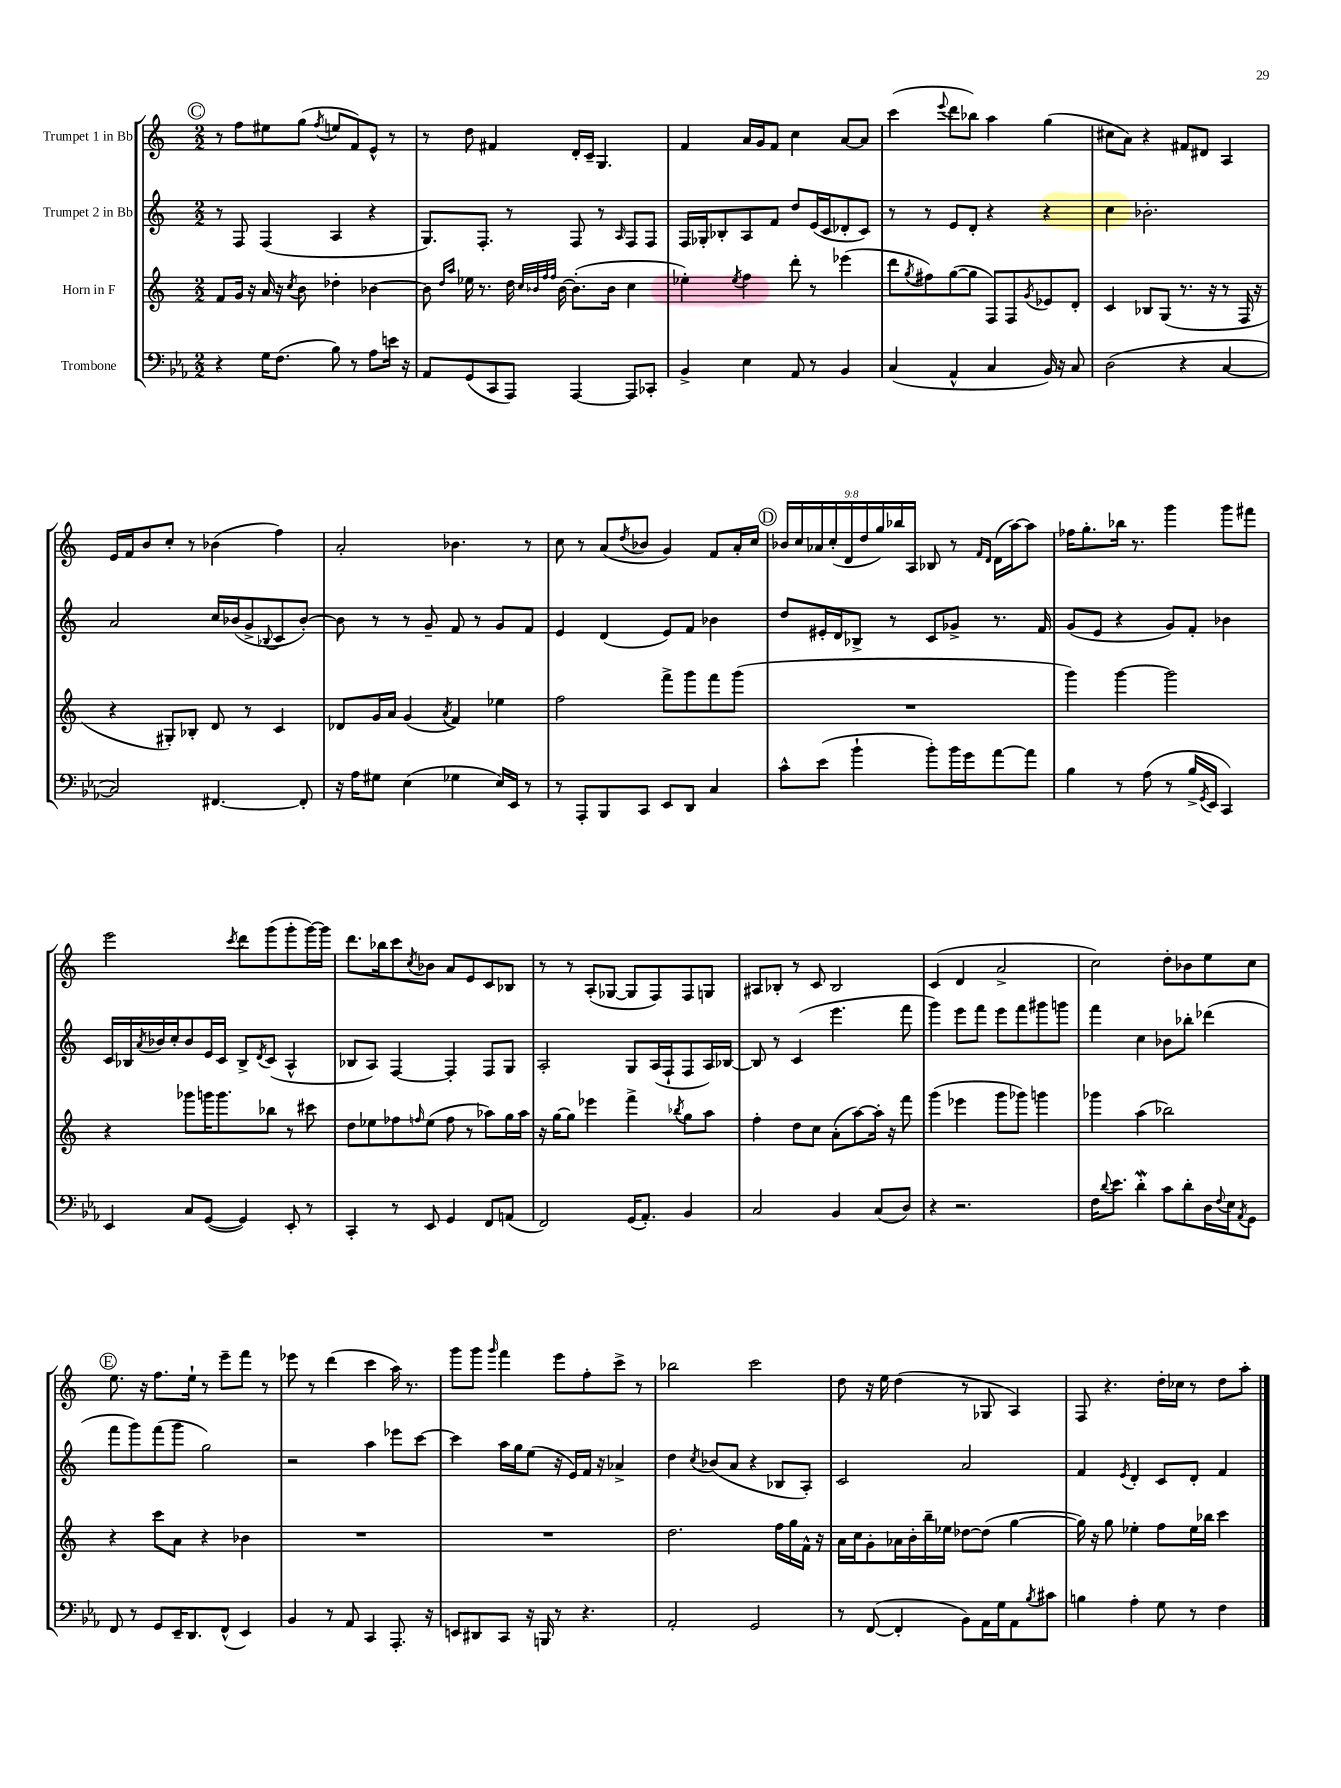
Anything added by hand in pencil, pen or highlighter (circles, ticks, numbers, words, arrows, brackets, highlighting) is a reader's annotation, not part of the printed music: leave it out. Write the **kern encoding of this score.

**kern	**kern	**kern	**kern
*staff4	*staff3	*staff2	*staff1
*clefF4	*clefG2	*clefG2	*clefG2
*k[b-e-a-]	*k[]	*k[]	*k[]
*M2/2	*M2/2	*M2/2	*M2/2
4r	8f/L	8r	8r
.	16g/Jk	8F/	8ff\L
.	16r	.	.
16G\LK	16a/	(4F/	8ee#\
(8.F\J	16r	.	.
.	8qcc/	.	.
.	8b\	.	(8gg\J
.	.	.	8qff/
8B-\)	4dd-'\	4A/	8ee/L
8r	.	.	8f/)
8A-\L	[4b-\	4r	8e^^/J
16e\Jk	.	.	8r
16r	.	.	.
=	=	=	=
8AA-/L	8b-\]	8.G/L)	8r
.	16qqdd/LL	.	.
.	16qqaa/JJ	.	.
(8GG/	16ee-\	.	8dd\
.	8.r	8.F'/J	.
8CC/	.	.	4f#/
8AAA-/J)	16dd\	8r	.
.	32qqcc/LLL	.	.
.	32qqb-/	.	.
.	32qqff/	.	.
.	32qqff/JJJ	.	.
.	[16b-\	.	.
[4AAA-/	(8.b-'\]L	8F/	16d'/LL
.	.	.	16c~/JJ
.	.	8r	4.G/
.	16b-\Jk	.	.
.	.	16qqA/	.
8AAA-/]L	4cc\	8F/L	.
8CC-'/J	.	8F/J	.
=	=	=	=
4BB-^/	4ee-'\)	16F/LL	4f/
.	.	16G-'/J	.
.	.	8B-'/	.
.	8qee-/	.	.
4E-\	4ff\	8A/	16a/LL
.	.	.	16g/J
.	.	8f/J	8f/J
8AA-/	8ddd'\	8dd/L	4cc\
8r	8r	(16e/L	.
.	.	16c/J	.
4BB-/	(4eee-\	8d-'/	[8a/L
.	.	8c/J)	8a/]J
=	=	=	=
(4C/	8ddd\L	8r	(4ccc\
.	8qgg/	.	.
.	8ff#\)	8r	.
.	.	.	8qqeee/
4AA-^^/	([8gg\	8e/L	8ddd\L
.	8gg\]J	8d'/J	8bb-\J)
4C/	8F/L)	4r	4aa\
.	8F/	.	.
.	8qg/	.	.
16BB-/)	8e-/	4r	(4gg\
16r	.	.	.
8C/	8d'/J	.	.
=	=	=	=
(2D\	4c/	4cc\	8cc#\L
.	.	.	8a\J)
.	8B-/L	2.b-'\	4r
.	(8G/J	.	.
4r	8.r	.	8f#/L
.	.	.	8d#/J
.	16r	.	.
[4C/	8r	.	4A/
.	16F/	.	.
.	16r	.	.
=	=	=	=
2C/])	4r	2a/	16e/LL
.	.	.	16f/J
.	.	.	8b/
.	8G#'/L)	.	8cc'/J
.	8B-'/J	.	8r
[4.FF#/	8d/	16cc/LL	(4b-\
.	.	(16b-/J	.
.	8r	8g^/	.
.	.	8qqB-/	.
.	4c/	8c/	4ff\)
8FF#'/]	.	[8b-'/J)	.
=	=	=	=
16r	8d-/L	8b-\]	2a'/
16A-\LK	.	.	.
8G#\J	16g/L	8r	.
.	16a/JJ	.	.
(4E-\	(4g/	8r	.
.	.	8g~/	.
.	8qa/	.	.
4G-\	4f/)	8f/	4.b-\
.	.	8r	.
16E-/LL)	4ee-\	8g/L	.
16EE-/JJ	.	.	.
8r	.	8f/J	8r
=	=	=	=
8r	2ff\	4e/	8cc\
8AAA-'/L	.	.	8r
8BBB-/	.	(4d/	(8a/L
.	.	.	8qdd/
8CC/J	.	.	8b-/J
8EE-/L	8fff^\L	8e/L)	4g/)
8DD/J	8ggg\	8f/J	.
4C/	8fff\	4b-\	8f/L
.	(8ggg\J	.	16a'/L
.	.	.	16cc/JJ
=	=	=	=
8c^^\L	1r	8dd/L	18b-/LL
.	.	.	18cc/
.	.	.	18a-/
(8e-\J	.	16e#'/L	.
.	.	.	(18cc'/
.	.	16d/J	.
.	.	.	18d/
4b-`\	.	8B-^/J	.
.	.	.	18dd/
.	.	.	18gg/)
.	.	8r	.
.	.	.	18bb-/
.	.	.	18A/JJ
8b-'\L)	.	8c/L	8B-/
16b-\L	.	8g-^/J	8r
16g\J	.	.	.
.	.	.	16qqf/LL
.	.	.	16qqd/JJ
[8a-\	.	8.r	(16d\LL
.	.	.	[16aa\J)
8a-\]J	.	.	8aa\]J
.	.	16f/	.
=	=	=	=
4B-\	4ggg\)	(8g/L	16ff-\LK
.	.	.	8.gg'\
.	.	8e/J	.
8r	[4ggg\	4r	16bb-\Jk
.	.	.	8.r
(8A-\	.	.	.
8r	2ggg\]	8g/L)	4ggg\
16B-^/LL	.	8f'/J	.
8qGG/	.	.	.
16EE-/JJ	.	.	.
4CC/)	.	4b-\	8ggg\L
.	.	.	8fff#\J
=	=	=	=
4EE-/	4r	16c/LL	2eee\
.	.	16B-/	.
.	.	8qa/	.
.	.	16b-/	.
.	.	16cc'/J	.
8C/L	8ggg-\L	8b-/	.
([8GG/J	16ggg\K	16e/L	.
.	8.ggg\	16c/JJ	.
.	.	.	8qccc/
4GG/])	.	8B-^/L	8ddd\L
.	.	8qd/	.
.	8bb-\J	(8c/J	(8ggg\
8EE-'/	8r	4A^^/	8ggg'\
8r	8ccc#\	.	[16ggg\L)
.	.	.	16ggg\]JJ
=	=	=	=
4CC'/	8dd\L	8B-/L	8.ddd\L
.	8ee-\	8A/J)	.
.	.	.	16bb-\k
8r	8ff-\	[4F/	8ccc\
.	16qqff/	.	8qcc/
8EE-/	(8ee-\J	.	8b-\J
4GG/	8ff\	4F'/]	8a/L
.	8r	.	8e/
8FF/L	8aa-\L)	8F/L	8c/
(8AA/J	16gg\L	8G/J	8B-/J
.	16aa-\JJ	.	.
=	=	=	=
2FF/)	16r	2A'/	8r
.	[16gg\LK	.	.
.	8gg\]J	.	8r
.	4eee-\	.	(8A'/L
.	.	.	[8G-/J
(16GG/LK	4fff^\	8G/L	8G-/]L
8.AA-'/J)	.	.	.
.	.	(16A/L	8F/)
.	.	16F`/J	.
.	8qbb-/	.	.
4BB-/	8gg\L	8F/	8F/
.	8aa\J	16A/L)	8G/J
.	.	[16B-/JJ	.
=	=	=	=
2C/	4ff'\	8B-/]	8A#/L
.	.	8r	8B-'/J
.	8dd\L	(4c/	8r
.	8cc\J	.	8c/
4BB-/	(8a'\L	4.eee\	2B-/
.	[8aa\)	.	.
(8C/L	16aa'\]Jk	.	.
.	16r	.	.
8D/J)	8fff\	8fff\	.
=	=	=	=
4r	(4ggg\	4ggg\)	(4c/
2.r	4eee-\	8eee\L	4d/
.	.	8fff\J	.
.	8ggg\L	8eee\L	2a^/
.	8ggg-\J)	8fff\	.
.	4ggg\	8ggg#\	.
.	.	8ggg\J	.
=	=	=	=
16F\LK	4ggg-\	4fff\	2cc\)
8qqd/	.	.	.
8.e-\J	.	.	.
4d'\	(4aa\	4cc\	.
8c\L	2bb-\)	8b-\L	8dd'\L
8d'\	.	8bb-'\J	8b-\
16D\L	.	(4ddd-\	8ee\
8qqF/	.	.	.
16E-\J	.	.	.
8qAA-/	.	.	.
8GG\J	.	.	8cc\J
=	=	=	=
8FF/	4r	8fff\L	8.ee\
8r	.	8ggg\)	.
.	.	.	16r
8GG/L	8ccc\L	(8fff\	8.ff\L
16EE-~/K	8a\J	8ggg\J	.
8.DD/	.	.	16ee`\Jk
.	4r	2gg\)	8r
(8FF^^/J	.	.	8eee~\L
4EE-/)	4b-\	.	8fff\J
.	.	.	8r
=	=	=	=
4BB-/	1r	2r	8eee-\
.	.	.	8r
8r	.	.	(4ddd\
8AA-/	.	.	.
4CC/	.	4aa\	4ccc\
8.AAA-'/	.	8eee-\L	16aa\)
.	.	.	8.r
.	.	[8ccc\J	.
16r	.	.	.
=	=	=	=
8EE/L	1r	4ccc\]	8ggg\L
8DD#/	.	.	8ggg\J
.	.	.	16qqggg/
8CC/J	.	16aa\LL	4fff\
.	.	16gg\J	.
16r	.	(8ee\J	.
16BBB/	.	.	.
8r	.	16r	8eee\L
.	.	16e/LL)	.
4.r	.	16f/JJ	8ff'\
.	.	16r	.
.	.	4a-^/	8ccc^\J
.	.	.	8r
=	=	=	=
2AA-'/	2.dd\	4dd\	2bb-\
.	.	8qcc/	.
.	.	(8b-/L	.
.	.	8a/J	.
2GG/	.	4r	2ccc\
.	16ff\LL	8B-/L	.
.	16gg\	.	.
.	16f^^\JJ	8A'/J)	.
.	16r	.	.
=	=	=	=
8r	16a\LL	2c/	8dd\
.	16cc\J	.	.
([8FF/	8g'\	.	16r
.	.	.	16ee\
4FF'/]	16a-\L	.	(4dd\
.	16b'\	.	.
.	16bb~\	.	.
.	16ee-\JJ	.	.
8BB-\L)	[8dd-\L	2a/	8r
16AA-\L	(8dd-\]J	.	8G-/
16G\J	.	.	.
8AA-\	[4gg\	.	4A/)
8qB-/	.	.	.
8c#\J	.	.	.
=	=	=	=
4B\	16gg\])	4f/	8F/
.	16r	.	.
.	8gg\	.	4.r
.	.	8qe/	.
4A-'\	4ee-'\	4d'/	.
8G\	8ff\L	8c/L	16dd'\LL
.	.	.	16cc-\JJ
8r	16ee-\L	8d'/J	8r
.	16bb-\JJ	.	.
4F\	4ccc\	4f/	8dd\L
.	.	.	8aa'\J
==	==	==	==
*-	*-	*-	*-
